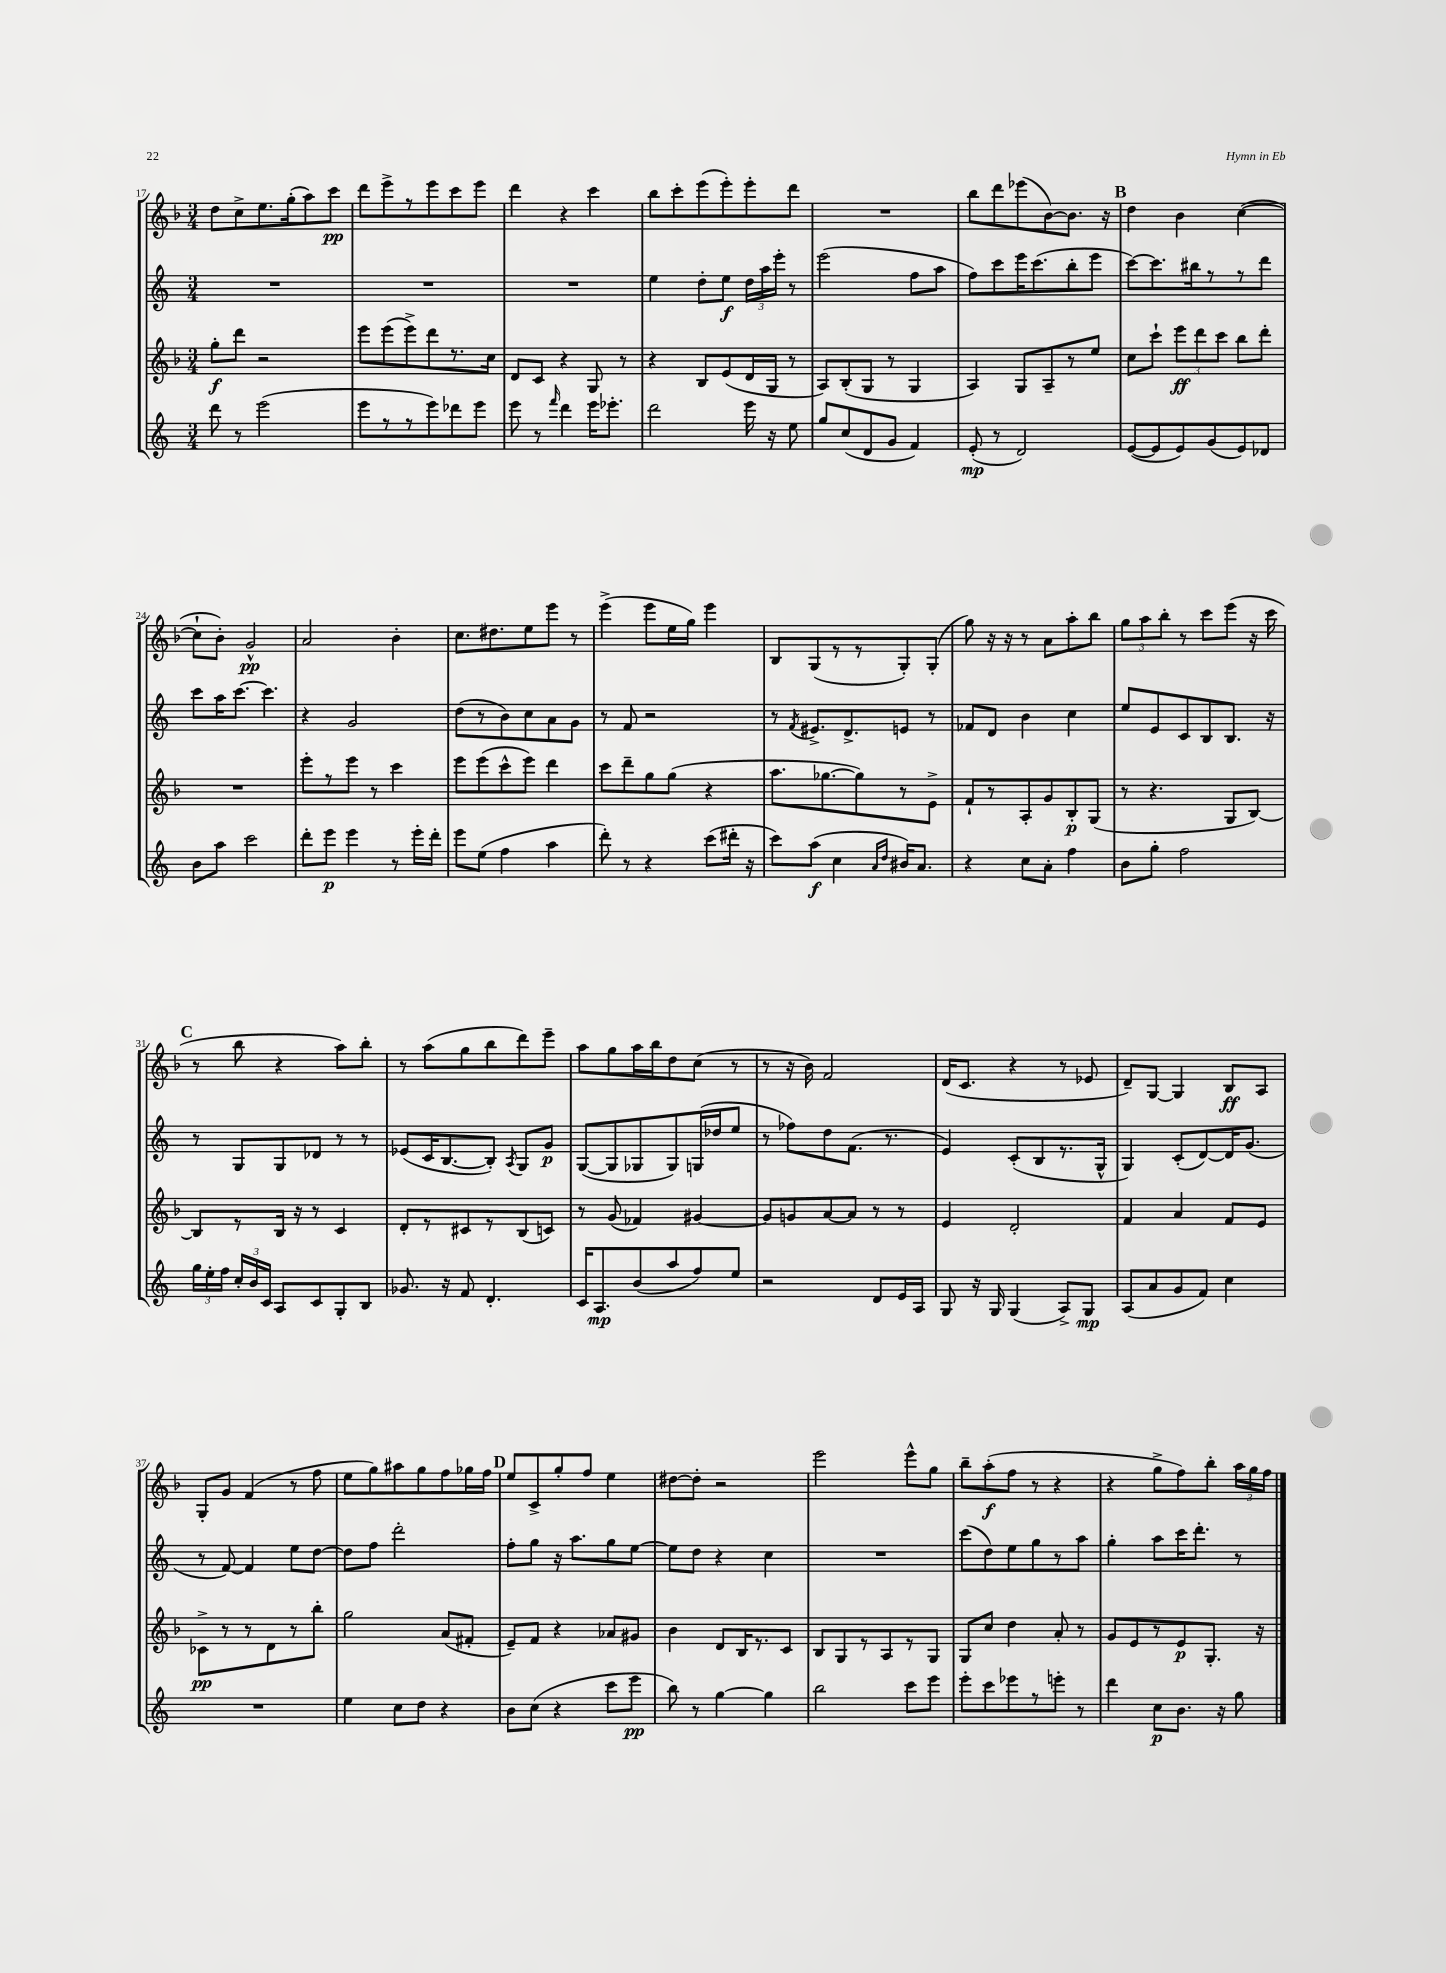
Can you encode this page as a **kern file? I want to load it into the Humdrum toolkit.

**kern	**kern	**kern	**kern
*staff4	*staff3	*staff2	*staff1
*clefG2	*clefG2	*clefG2	*clefG2
*k[]	*k[b-]	*k[]	*k[b-]
*M3/4	*M3/4	*M3/4	*M3/4
8ddd	8gg'	2.r	8dd
8r	8ddd	.	8cc^
(2eee	2r	.	8.ee
.	.	.	(16gg'
.	.	.	8aa)
.	.	.	8ccc
=	=	=	=
8eee	8eee	2.r	8ddd
8r	(8eee	.	8eee^
8r	8eee^)	.	8r
8eee)	8ddd	.	8eee
8ddd-	8.r	.	8ccc
8eee	.	.	8eee
.	16cc	.	.
=	=	=	=
8eee	8d	2.r	4ddd
8r	8c	.	.
16qqfff	.	.	.
4ddd	4r	.	4r
16eee	8G	.	4ccc
8.eee-'	.	.	.
.	8r	.	.
=	=	=	=
2ddd	4r	4ee	8bb-
.	.	.	8ccc'
.	8B-	8dd'	(8eee
.	(8e	8ee	8eee')
16eee	16d	24dd	8eee'
.	.	24aa	.
16r	16G	.	.
.	.	24eee'	.
8ee	8r	8r	8ddd
=	=	=	=
8gg	8A)	(2eee	2.r
(8cc	(8B-'	.	.
8d	8G	.	.
8g	8r	.	.
4f)	4G	8ff	.
.	.	8aa	.
=	=	=	=
(8e'	4A)	8ff)	8bb-
8r	.	8ccc	8ddd
2d)	8G	16eee	(8eee-
.	.	(8.ccc	.
.	8A~	.	[8b-)
.	8r	8bb'	8.b-]
.	8ee	8eee	.
.	.	.	16r
=	=	=	=
([8e	8cc	[8ccc)	4dd
8e]	8ccc`	8.ccc]	.
8e)	12eee	.	4b-
.	.	16bb#	.
.	12ddd	.	.
(8g	.	8r	.
.	12ccc	.	.
8e)	8bb-	8r	([4cc
8d-	8ddd'	8ddd	.
=	=	=	=
8b	2.r	8ccc	8cc`]
8aa	.	16aa	8b-')
.	.	[8.ccc	.
2ccc	.	.	2g^^
.	.	4.ccc]	.
=	=	=	=
8ddd'	8eee'	4r	2a
8eee	8r	.	.
4eee	8eee	2g	.
.	8r	.	.
8r	4ccc	.	4b-'
16eee'	.	.	.
16ddd'	.	.	.
=	=	=	=
8eee	8eee	(8dd	8.cc
(8ee	(8eee	8r	.
.	.	.	8.dd#
4ff	8ccc^^	8b)	.
.	8eee)	8cc	8ee
4aa	4ddd	8a	8eee
.	.	8g	8r
=	=	=	=
8ddd')	8ccc	8r	(4eee^
8r	8ddd~	8f	.
4r	8gg	2r	8eee
.	(8gg	.	16ee
.	.	.	16gg)
(8ccc	4r	.	4eee
16ddd#'	.	.	.
16r	.	.	.
=	=	=	=
8ccc)	8.aa	8r	8B-
.	.	8qf	.
(8aa	.	8.e#^	(8G
.	[8.gg-	.	.
4cc	.	.	8r
.	.	8.d^	.
.	8gg-])	.	8r
16qqa	.	.	.
16qqdd	.	.	.
16b#)	8r	8e	8G')
8.a	.	.	.
.	8e^	8r	(8G'
=	=	=	=
4r	8f`	8f-	8gg)
.	8r	8d	16r
.	.	.	16r
8cc	8A'	4b	8r
8a'	8g	.	8a
4ff	8B-'	4cc	8aa'
.	(8G	.	8bb-
=	=	=	=
8b	8r	8ee	12gg
.	.	.	12aa
8gg'	4.r	8e	.
.	.	.	12bb-'
2ff	.	8c	8r
.	.	8B	8ccc
.	8G	8.B	(8eee
.	[8B-)	.	16r
.	.	16r	16ccc
=	=	=	=
24gg	8B-]	8r	8r
24ee'	.	.	.
24ff	.	.	.
24cc'	8r	8G	8bb-
24b	.	.	.
24c	.	.	.
8A	16B-	8G	4r
.	16r	.	.
8c	8r	8d-	.
8G'	4c	8r	8aa)
8B	.	8r	8bb-'
=	=	=	=
8.g-	8d'	(8e-	8r
.	8r	16c	(8aa
16r	.	[8.B	.
8f	8c#	.	8gg
4.d'	8r	8B'])	8bb-
.	.	8qA	.
.	(8B-	8G	8ddd)
.	8c)	8g	8eee~
=	=	=	=
16c	8r	([8G	8aa
8.A	.	.	.
.	(8g	8G]	8gg
(8b	4f-)	8G-	16aa
.	.	.	16bb-
8aa	.	8G-)	8dd
8ff)	[4g#	(16G	(8cc
.	.	16dd-	.
8ee	.	8ee	8r
=	=	=	=
2r	8g#]	8r	8r
.	8g	8ff-)	16r
.	.	.	16b-)
.	[8a	8dd	2f
.	8a]	(8.f	.
8d	8r	.	.
.	.	8.r	.
16e	8r	.	.
16A	.	.	.
=	=	=	=
8G	4e	4e)	(16d
.	.	.	8.c
16r	.	.	.
16G	.	.	.
(4G	2d'	(8c'	4r
.	.	8B	.
8A^)	.	8.r	8r
8G	.	.	8e-
.	.	16G^^	.
=	=	=	=
(8A	4f	4G)	8d~)
8a	.	.	[8G
8g	4a	(8c'	4G]
8f)	.	[8d)	.
4cc	8f	16d]	8B-
.	.	(8.g	.
.	8e	.	8A
=	=	=	=
2.r	8c-^	8r	8G'
.	8r	[8f)	8g
.	8r	4f]	(4f
.	8d	.	.
.	8r	8ee	8r
.	8bb-'	[8dd	8ff
=	=	=	=
4ee	2gg	8dd]	8ee
.	.	8ff	8gg)
8cc	.	2ddd'	8aa#
8dd	.	.	8gg
4r	(8a	.	8ff
.	8f#'	.	16gg-
.	.	.	16ff
=	=	=	=
8b	8e~)	8ff'	8ee
(8cc	8f	8gg	8c^
4r	4r	16r	8gg'
.	.	8.aa	.
.	.	.	8ff
8ccc	8a-	8gg	4ee
8eee	8g#	[8ee	.
=	=	=	=
8bb)	4b-	8ee]	[8dd#
8r	.	8dd	8dd#']
[4gg	8d	4r	2r
.	16B-	.	.
.	8.r	.	.
4gg]	.	4cc	.
.	8c	.	.
=	=	=	=
2bb	8B-	2.r	2eee
.	8G	.	.
.	8r	.	.
.	8A	.	.
8ccc	8r	.	8eee^^
8eee	8G	.	8gg
=	=	=	=
8eee'	8G	(8ccc	8bb-~
8ccc	8cc	8dd)	(8aa'
8eee-	4dd	8ee	8ff
8r	.	8gg	8r
8eee'	8a'	8r	4r
8r	8r	8aa	.
=	=	=	=
4ddd	8g	4gg'	4r
.	8e	.	.
8cc	8r	8aa	8gg^
8.b	8e	16ccc	8ff)
.	.	8.ddd'	.
.	8.G'	.	8bb-'
16r	.	.	.
8gg	.	8r	24aa
.	.	.	24gg
.	16r	.	.
.	.	.	24ff
==	==	==	==
*-	*-	*-	*-
